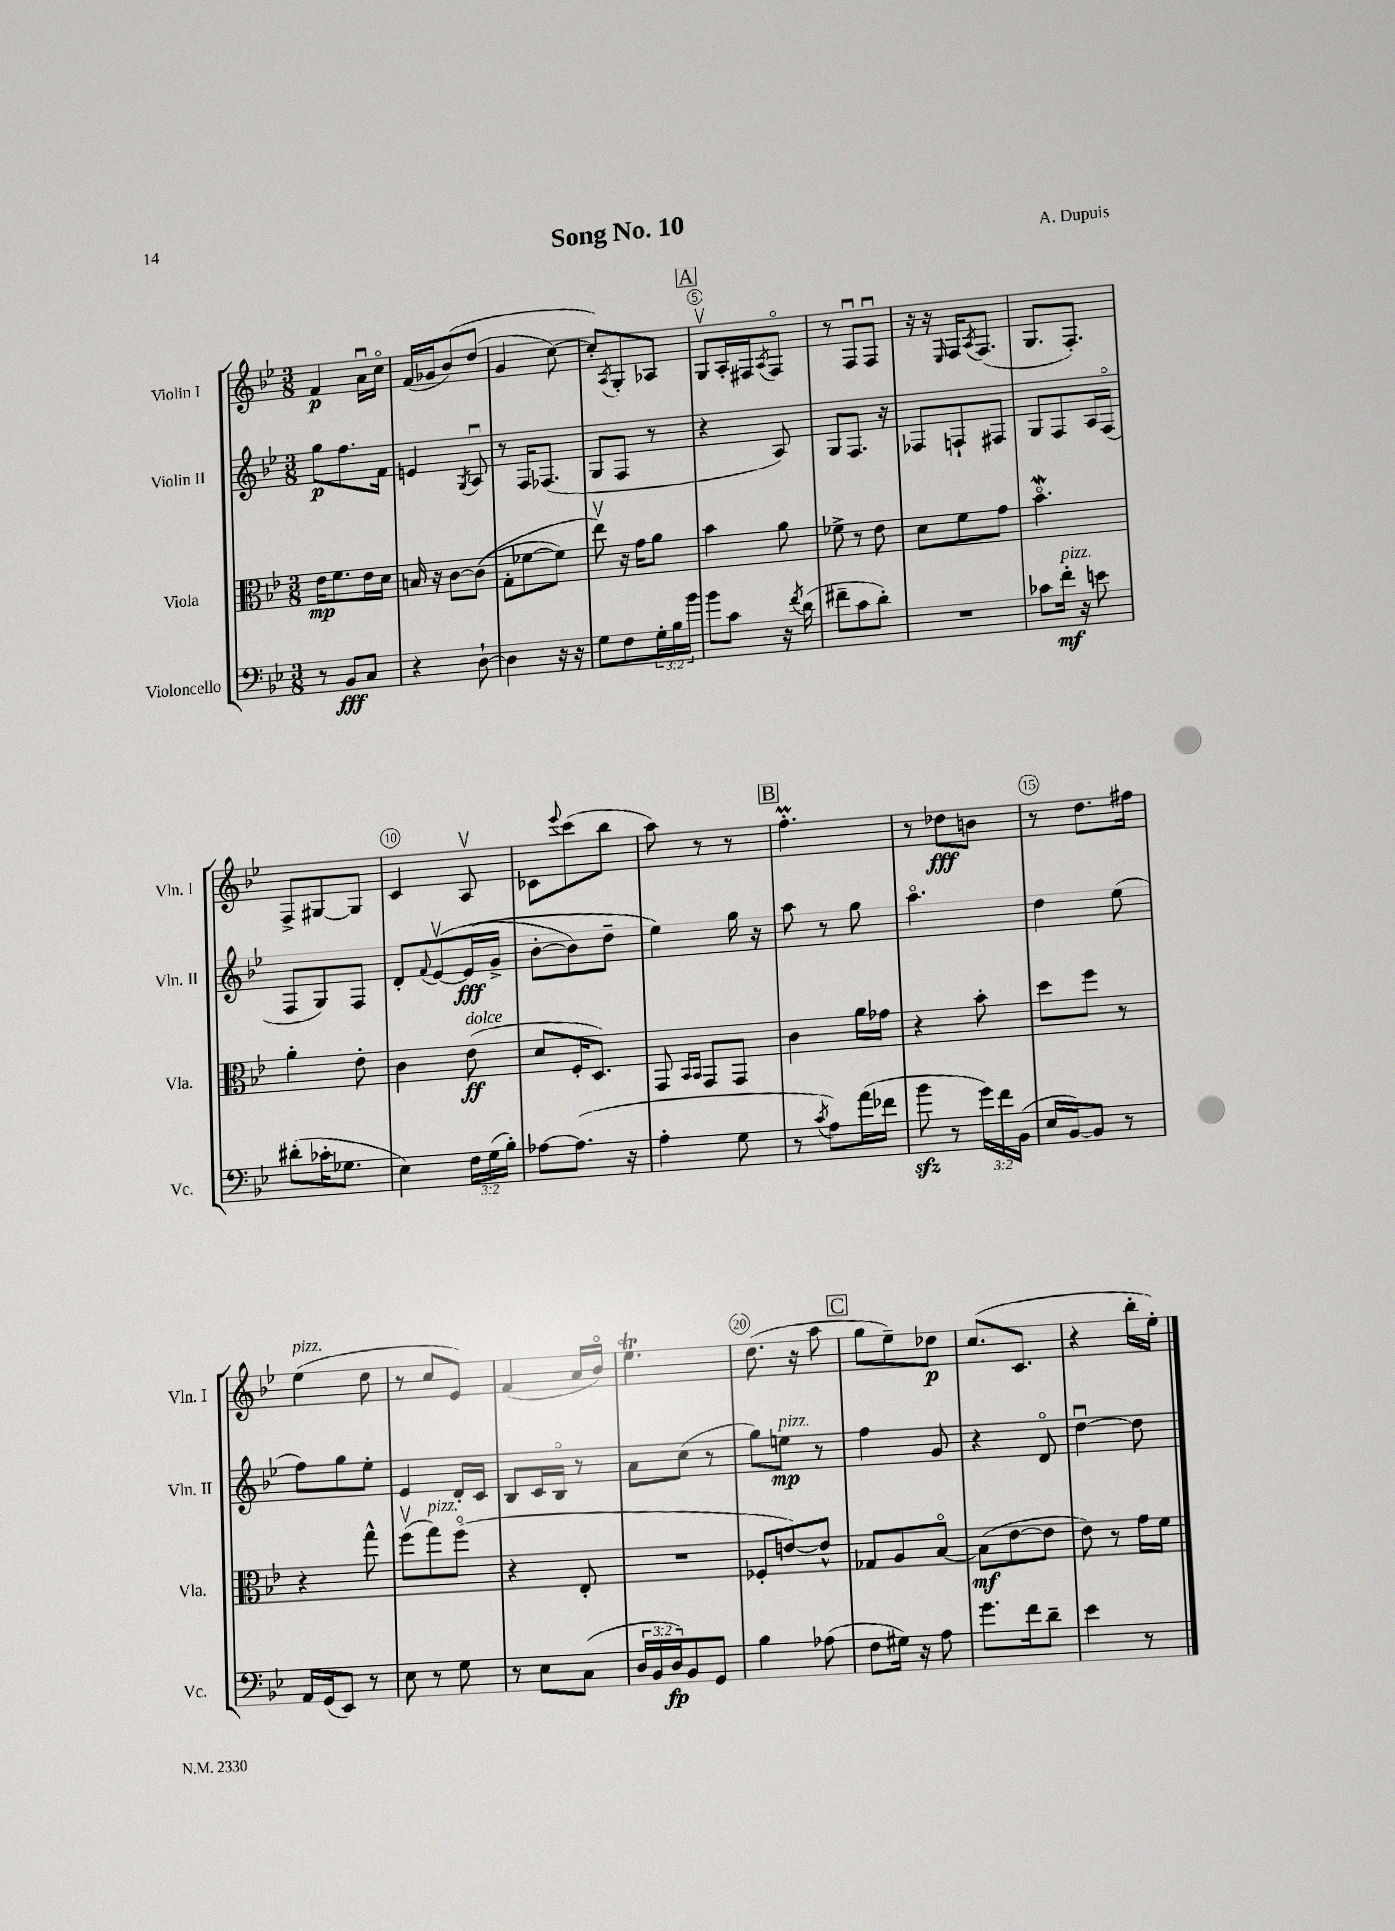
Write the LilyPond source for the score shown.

\header { title = "Song No. 10" composer = "A. Dupuis" }
<<
\new StaffGroup <<
\new Staff = "s0" \with { instrumentName = "Violin I" shortInstrumentName = "Vln. I" } {
    \clef treble \key bes \major \numericTimeSignature \time 3/8
    f'4\p a'16\downbow c''16\flageolet |
    f'16( ges'16 bes'8)\( d''8( |
    g'4 c''8~) |
    c''8-.\) \acciaccatura { a8 } g8-. aes8 |
    \mark \markup { \box "A" } g8\upbow a16-. fis16 \acciaccatura { a8 } fis8\flageolet |
    r8 f8\downbow f8\downbow |
    r16 r16 \grace { ees16 } f16 \acciaccatura { a8 } f8.( |
    g8. f8.-.) |
    f8-> gis8~ gis8 |
    c'4 a8\upbow |
    ces'8 \appoggiatura { ees'''8 } c'''8( bes''8 |
    a''8) r8 r8 |
    \mark \markup { \box "B" } f''4.-.\prall |
    r8 des''8\fff b'8 |
    r8 d''8. fis''16 |
    ees''4^\markup { \italic "pizz." }( d''8 |
    r8 c''8 ees'8) |
    f'4( a'16 bes'16\flageolet) |
    ees''4.\trill |
    d''8.( r16 a''8 |
    \mark \markup { \box "C" } g''8 ees''8--) des''8\p |
    c''8.( c'8. |
    r4 bes''16-. ees''16-.) \bar "|." |
}
\new Staff = "s1" \with { instrumentName = "Violin II" shortInstrumentName = "Vln. II" } {
    \clef treble \key bes \major \numericTimeSignature \time 3/8
    g''8\p f''8. f'16 |
    e'4 \acciaccatura { g8 } a8\downbow |
    r8 f16 fes8.( |
    g8 f8 r8 |
    \mark \markup { \box "A" } r4 a8) |
    g8 f8. r16 |
    fes8 f8-! fis8 |
    g8 f8 a16 f16\flageolet( |
    f8 g8) f8 |
    d'8-. \appoggiatura { f'8 } ees'8~\upbow\( ees'16\fff( g'16-> |
    bes'8~-. bes'8) d''8-- |
    ees''4\) g''16 r16 |
    \mark \markup { \box "B" } a''8 r8 g''8 |
    a''4.\flageolet |
    d''4 ees''8( |
    f''8) g''8 ees''8-. |
    ees'4 d'16-. c'16 |
    bes8 c'16 bes16\flageolet r8 |
    a'8 c''8( r8 |
    g''8) e''8\mp^\markup { \italic "pizz." } r8 |
    \mark \markup { \box "C" } f''4 g'8 |
    r4 d'8\flageolet |
    d''4~\downbow d''8 \bar "|." |
}
\new Staff = "s2" \with { instrumentName = "Viola" shortInstrumentName = "Vla." } {
    \clef alto \key bes \major \numericTimeSignature \time 3/8
    ees'16\mp f'8. ees'16 d'16 |
    b16 r16 c'8~ c'8(\( |
    g8-. fes'8~ fes'8) |
    ees''8\upbow\) r16 g'16 a'8 |
    \mark \markup { \box "A" } bes'4 a'8 |
    fes'8-> r8 ees'8 |
    d'8 f'8 g'8 |
    bes'4.\flageolet\mordent |
    a'4-. ees'8-. |
    c'4 ees'8\ff^\markup { \italic "dolce" }( |
    d'8 f16-. d8.) |
    g,8 \grace { bes,16 bes,16 } g,8 g,8 |
    \mark \markup { \box "B" } c'4 a'16 ges'16 |
    r4 bes'8-. |
    d''8 f''8 r8 |
    r4 g''8-^ |
    f''8\upbow( g''8^\markup { \italic "pizz." }) f''8\flageolet( |
    r4 ees8-. |
    R4. |
    fes8-. e'8~) e'8-^ |
    \mark \markup { \box "C" } ges8 a8 bes8~\flageolet |
    bes8\mf( ees'8~ ees'8 |
    ees'8) r8 g'16 f'16 \bar "|." |
}
\new Staff = "s3" \with { instrumentName = "Violoncello" shortInstrumentName = "Vc." } {
    \clef bass \key bes \major \numericTimeSignature \time 3/8 \override Staff.TupletNumber.text = #tuplet-number::calc-fraction-text
    r8 bes,8\fff c8 |
    r4 d8~-! |
    d4 r16 r16 |
    g8 f8 \tuplet 3/2 { g16-. bes16 bes'16 } |
    \mark \markup { \box "A" } bes'8 c'8 r16 \acciaccatura { f'8 } d'16( |
    fis'8-- c'8 d'8-.) |
    R4. |
    ces'8 f'16-.\mf^\markup { \italic "pizz." } r16 e'8 |
    dis'8-.( ces'16-. ges8. |
    ees4) \tuplet 3/2 { f16 g16( bes16-.) } |
    aes8~ aes8.( r16 |
    a4-. g8 |
    \mark \markup { \box "B" } r8 \acciaccatura { c'8 } a8) a'16( fes'16 |
    bes'8\sfz r8 \tuplet 3/2 { g'16) f'16 bes,16( } |
    ees16 bes,16~) bes,8 r8 |
    a,16 g,16( ees,8) r8 |
    ees8 r8 g8 |
    r8 ees8 c8( |
    \tuplet 3/2 { d16 bes,16 d16\fp) } bes,8 g,8 |
    bes4 aes8( |
    \mark \markup { \box "C" } f8 gis16) r16 a8 |
    g'8. f'16 d'8-- |
    ees'4 r8 \bar "|." |
}
>>
>>
\layout { \context { \Score \override BarNumber.break-visibility = ##(#f #t #t) barNumberVisibility = #(every-nth-bar-number-visible 5) \override BarNumber.stencil = #(make-stencil-circler 0.1 0.3 ly:text-interface::print) } }
